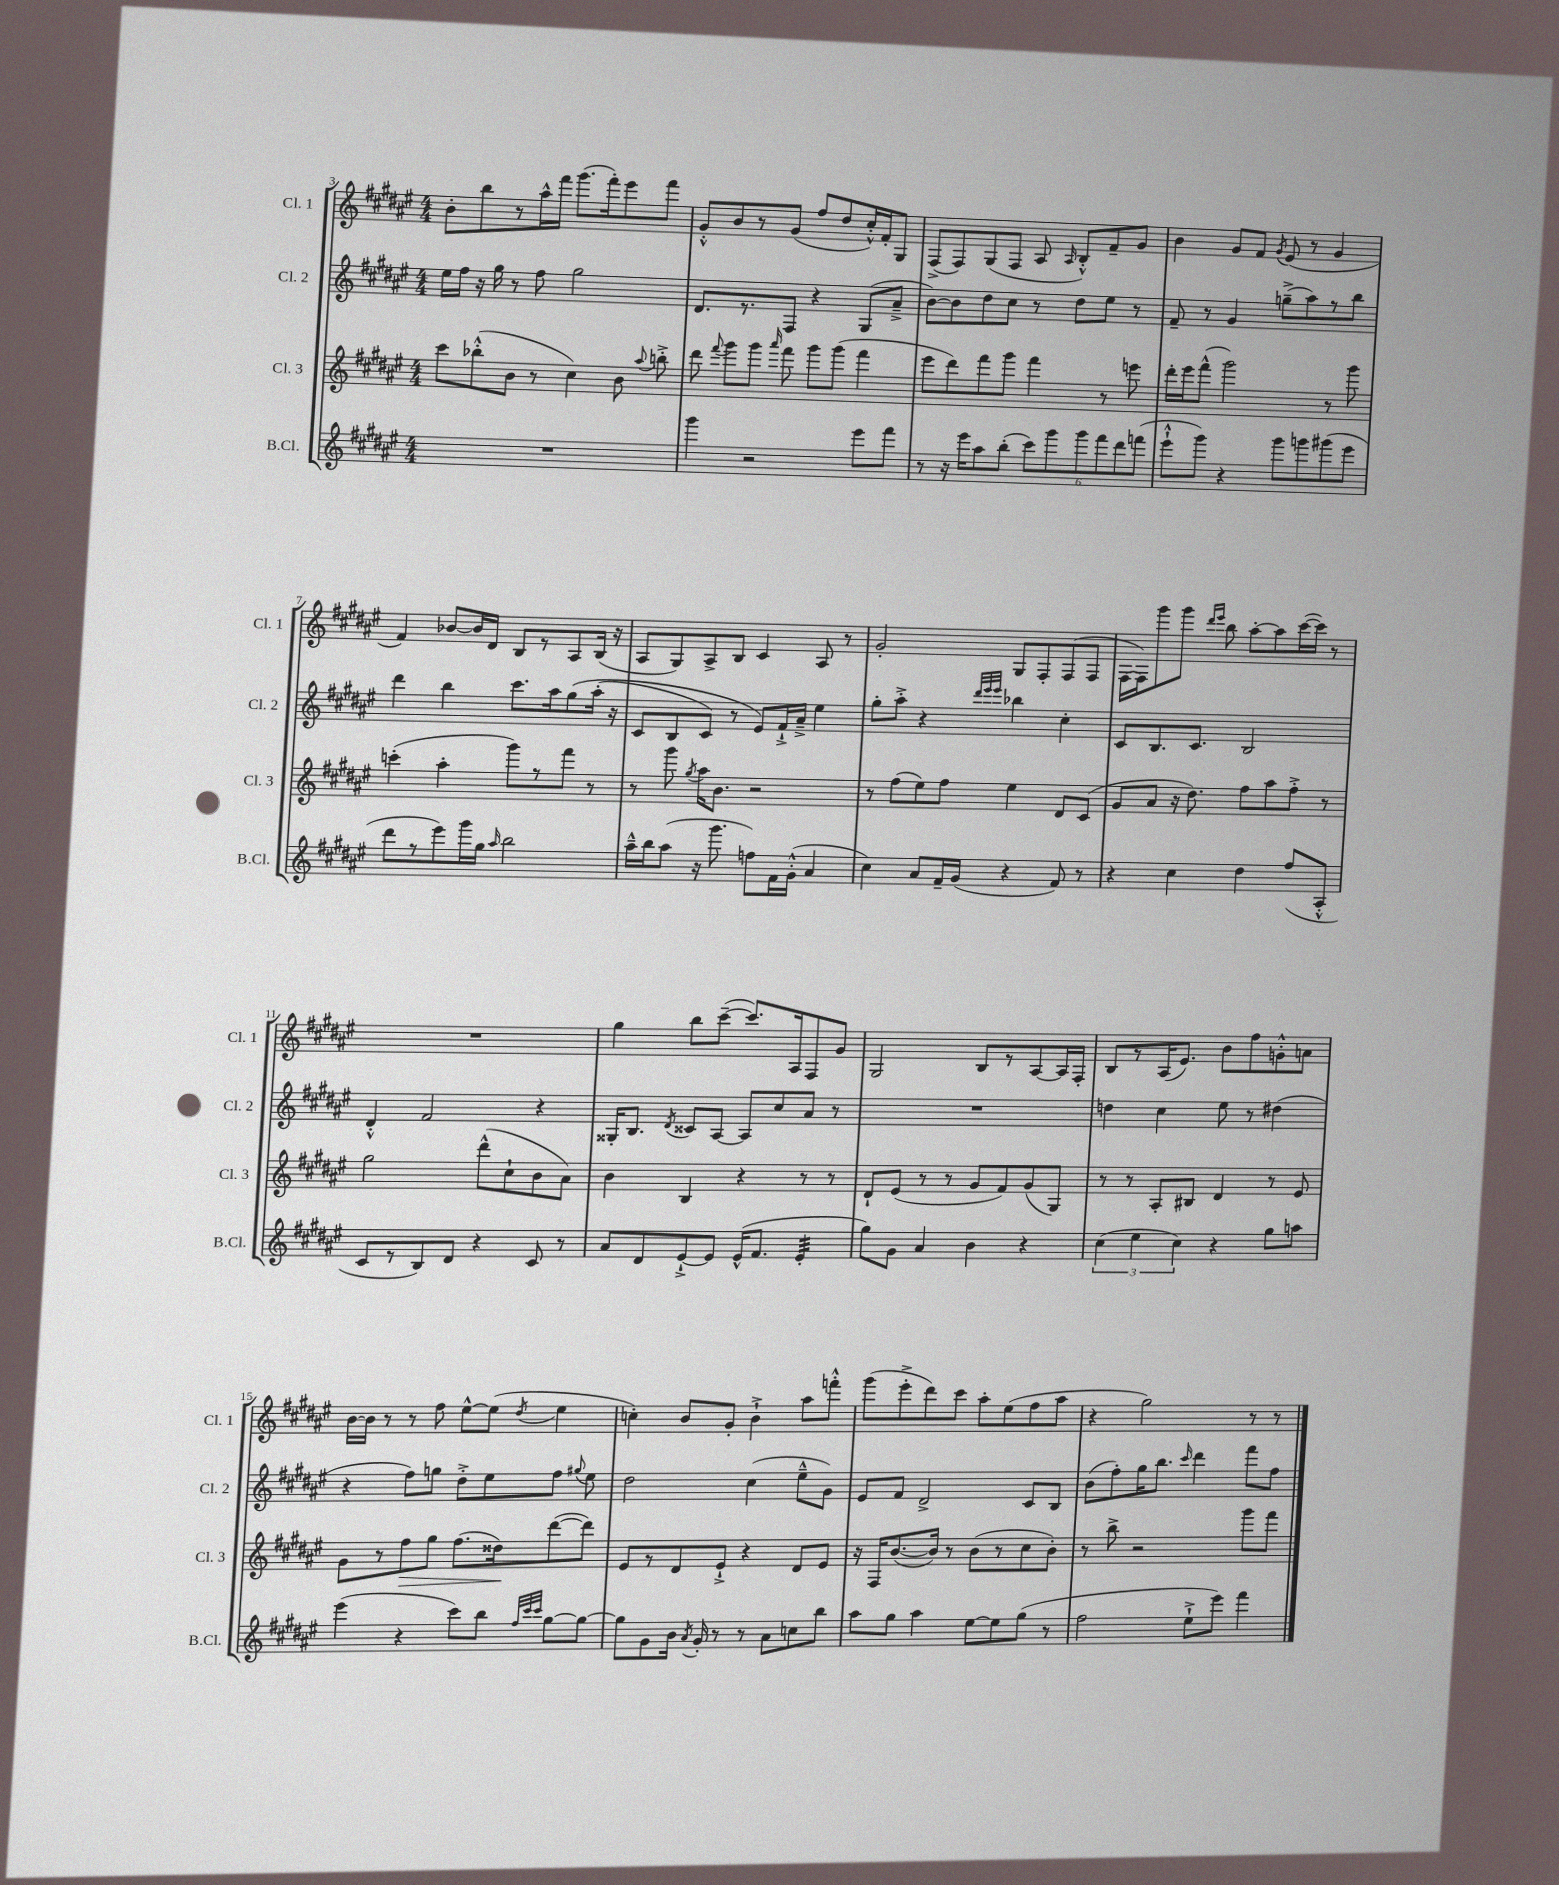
<<
\new StaffGroup <<
\new Staff = "s0" \with { instrumentName = "Cl. 1" shortInstrumentName = "Cl. 1" } {
    \clef treble \key fis \major \numericTimeSignature \time 4/4
    \autoBeamOff b'8[-. b''8 r8 ais''16-^ fis'''16] gis'''8.[( fis'''16-.) eis'''8 fis'''8] |
    gis'8[-.-^ b'8 r8 gis'8]( fis''8[ dis''8 cis''16-.-^) fis'16-. gis8] |
    fis8[->( fis8) gis8( fis8] ais8 \grace { ais16 } b8[-.-^) fis'8-- gis'8] |
    b'4 gis'8[ fis'8] \acciaccatura { gis'8 } eis'8( r8 gis'4 |
    fis'4) bes'8[~ bes'16 dis'16] b8[ r8 ais8 b16]( r16 |
    ais8[ gis8) ais8-> b8] cis'4 ais8 r8 |
    gis'2-. gis8[ fis8-. fis8( fis8] |
    fis16[~ fis16) gis'''8 gis'''8] \grace { dis'''16[ eis'''16] } b''8 ais''8[~-. ais''8 cis'''16~( cis'''16]) r8 |
    R1 |
    gis''4 b''8[ cis'''8]~--( cis'''8.[) ais16 fis8 gis'8] |
    gis2 b8[ r8 ais8~ ais16 fis16]-. |
    b8[ r8 ais16( eis'8.]) b'8[ fis''8 g'8-.-^ a'8] |
    b'16[~ b'16] r8 r8 fis''8 eis''8[~-^ eis''8]( \acciaccatura { dis''8 } eis''4 |
    c''4-.) b'8[ gis'8]-. b'4-!-> ais''8[ f'''8]-.-^ |
    gis'''8[( eis'''8-.-> dis'''8) cis'''8] ais''8[-. eis''8( fis''8 ais''8] |
    r4 gis''2) r8 r8 \bar "|." |
}
\new Staff = "s1" \with { instrumentName = "Cl. 2" shortInstrumentName = "Cl. 2" } {
    \clef treble \key fis \major \numericTimeSignature \time 4/4
    \autoBeamOff eis''16[ fis''16] r16 gis''16 r8 fis''8 gis''2 |
    dis'8.[ r8. fis8] r4 gis8[( ais'8]---> |
    b'8[~) b'8 dis''8 cis''8] r8 dis''8[ eis''8] r8 |
    fis'8-- r8 gis'4 g''8[--->( ais''8) r8 b''8] |
    dis'''4 b''4 cis'''8.[ ais''16 gis''8\( ais''16]-.( r16 |
    cis'8[ b8 cis'8]) r8 eis'8[\) fis'16-!-> ais'16]---> eis''4 |
    gis''8[-. ais''8]-.-> r4 \grace { dis'''32[ eis'''32 eis'''32] } bes''4 cis''4-. |
    cis'8[ b8. cis'8.] b2 |
    dis'4-.-^ fis'2 r4 |
    gisis16[-. b8.] \acciaccatura { dis'8 } cisis'8[ ais8]~ ais8[ cis''8 ais'8] r8 |
    R1 |
    d''4 cis''4 eis''8 r8 dis''4( |
    r4 fis''8[) g''8] dis''8[-.-> eis''8 fis''8] \appoggiatura { gis''8 } eis''8 |
    dis''2 cis''4( eis''8[---^ gis'8]) |
    eis'8[ fis'8] dis'2-> cis'8[ b8] |
    b'8[( fis''8-.) gis''16 b''8.] \grace { cis'''16 } dis'''4 fis'''8[ fis''8] \bar "|." |
}
\new Staff = "s2" \with { instrumentName = "Cl. 3" shortInstrumentName = "Cl. 3" } {
    \clef treble \key fis \major \numericTimeSignature \time 4/4
    \autoBeamOff cis'''8[ bes''8-.-^( b'8] r8 cis''4) b'8 \appoggiatura { ais''8 } b''8-.-> |
    dis'''8 \appoggiatura { fis'''8 } gis'''8[ gis'''8] \grace { ais'''16 } fis'''8 gis'''8[ gis'''8]( fis'''4 |
    eis'''8[ dis'''8) fis'''8 gis'''8] fis'''4 r8 e'''8 |
    dis'''16[-. eis'''16 fis'''8]-^( gis'''2) r8 gis'''8 |
    c'''4-.( ais''4-. gis'''8[) r8 fis'''8] r8 |
    r8 gis'''8 \acciaccatura { gis''8 } ais''16[ b'8.] r2 |
    r8 fis''8[( eis''8) fis''8] eis''4 dis'8[ cis'8]( |
    gis'8[ ais'8] r16 dis''8.) fis''8[ ais''8 fis''8]-.-> r8 |
    gis''2 dis'''8[-^( cis''8-! b'8 ais'8]) |
    b'4 b4 r4 r8 r8 |
    dis'8[-! eis'8]( r8 r8 gis'8[ fis'8) gis'8( gis8]) |
    r8 r8 ais8[-. bis8] dis'4 r8 eis'8 |
    gis'8[ r8 fis''8\> gis''8] fis''8.[( disis''16\!) dis'''8~( dis'''8]) |
    eis'8[ r8 dis'8 eis'8]-!-> r4 dis'8[ eis'8] |
    r16 fis16[ b'8.~( b'16]) r8 b'8[( r8 cis''8 b'8]-.) |
    r8 b''8-> r2 gis'''8[ fis'''8] \bar "|." |
}
\new Staff = "s3" \with { instrumentName = "B.Cl." shortInstrumentName = "B.Cl." } {
    \clef treble \key fis \major \numericTimeSignature \time 4/4
    \autoBeamOff R1 |
    gis'''4 r2 eis'''8[ fis'''8] |
    r8 r16 eis'''16[ ais''8 b''8]-.( \tuplet 6/4 { cis'''8[) gis'''8 gis'''8 fis'''8 dis'''8 f'''8]( } |
    eis'''8[-!-^ gis'''8]) r4 gis'''8[ g'''8 gis'''8( eis'''8] |
    dis'''8[ r8 eis'''8) gis'''16 gis''16] \grace { ais''16 } b''2 |
    ais''16[---^ b''16 ais''8]( r16 gis'''8. f''8[) fis'16 gis'16]-.-^( ais'4 |
    cis''4) ais'8[ fis'16-- gis'16]( r4 fis'8) r8 |
    r4 cis''4 dis''4 fis''8[( ais8]-.-^ |
    cis'8[ r8 b8) dis'8] r4 cis'8 r8 |
    ais'8[ dis'8 eis'8~-!-> eis'8] eis'16[-^( fis'8.] eis'4:32-. |
    gis''8[) gis'8] ais'4 b'4 r4 |
    \tuplet 3/2 { cis''4( eis''4 cis''4) } r4 gis''8[ a''8] |
    eis'''4( r4 cis'''8[) b''8] \grace { fis''32[ cis'''32 cis'''32] } gis''8[~ gis''8]~ |
    gis''8[ gis'8 b'16] \acciaccatura { ais'8 } gis'16-. r8 r8 ais'8[ c''8 b''8] |
    ais''8[ gis''8] ais''4 eis''8[~ eis''8 gis''8]( r8 |
    fis''2 eis''8[-!-> eis'''8]) fis'''4 \bar "|." |
}
>>
>>
\layout { \context { \Score currentBarNumber = #3 } }
